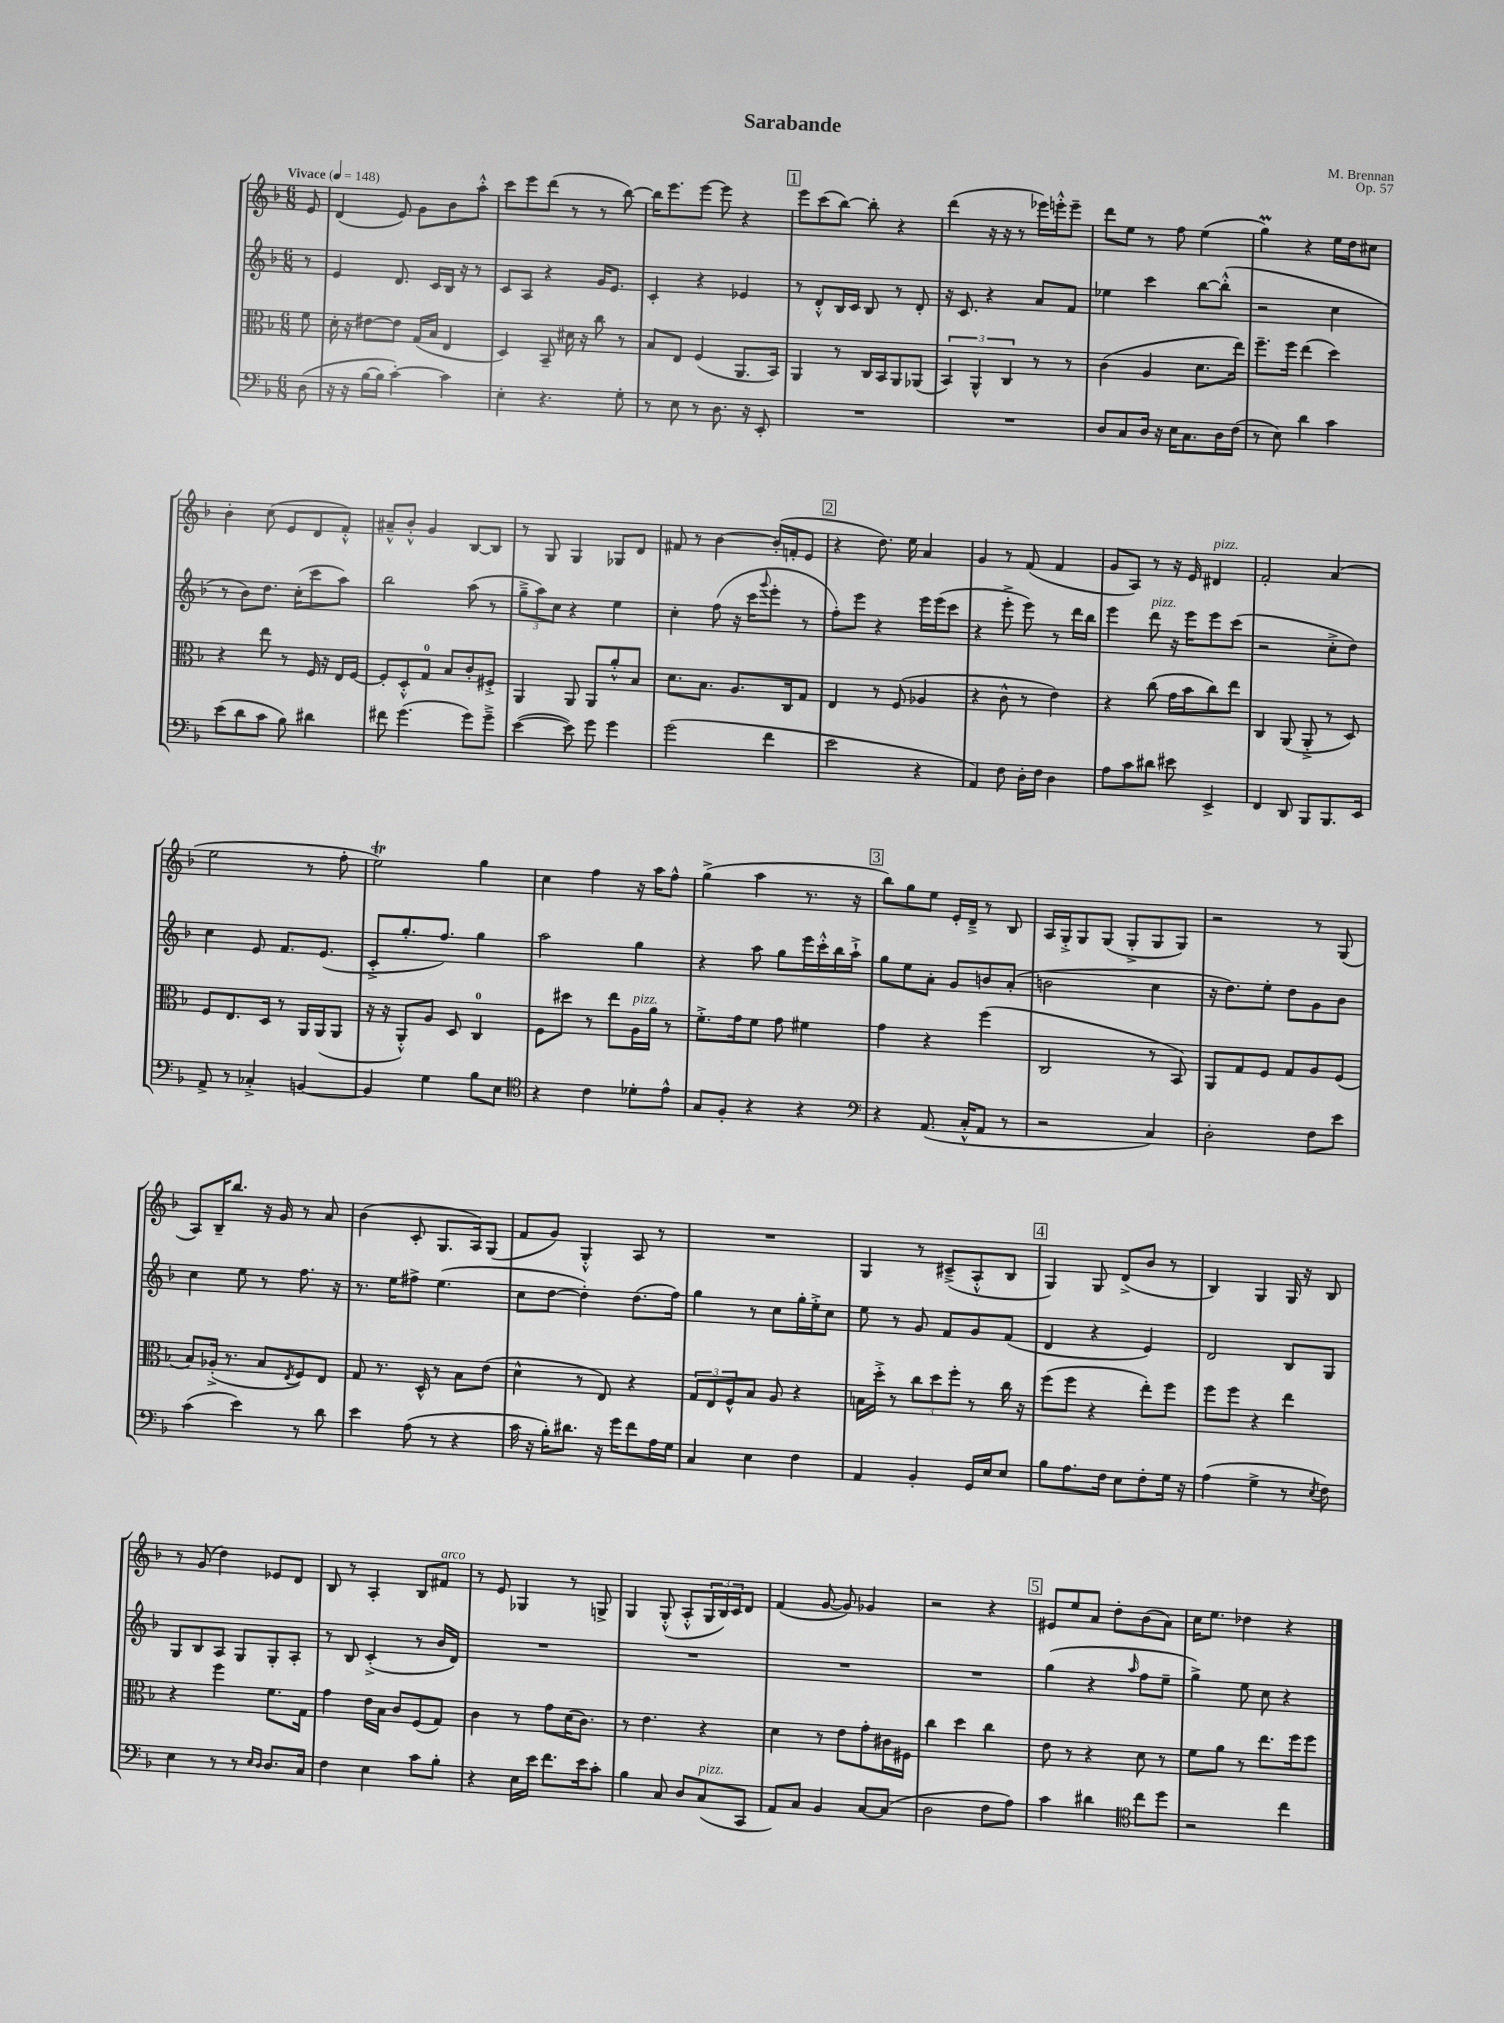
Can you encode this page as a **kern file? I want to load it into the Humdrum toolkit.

**kern	**kern	**kern	**kern
*staff4	*staff3	*staff2	*staff1
*clefF4	*clefC3	*clefG2	*clefG2
*k[b-]	*k[b-]	*k[b-]	*k[b-]
*M6/8	*M6/8	*M6/8	*M6/8
*MM148	*MM148	*MM148	*MM148
(8D\	8f\	8r	8e/
=	=	=	=
16r	16d'\	4e/	(4d/
16r	16r	.	.
[16B-\LL	[8e#\L	.	.
16B-\]JJ	.	.	.
[4c'\)	8e#\]J	8.d/	8e/)
.	(16G/LL	.	8g\L
.	16B-/JJ	16c/LL	.
4c\]	4E/	16B-/JJ	8b-\
.	.	16r	.
.	.	8r	8aa'^^\J
=	=	=	=
4E'\	4D/)	8c/L	8ccc\L
.	.	8A/J	8eee\
4.r	8BB-~/	4r	(8ddd\J
.	16d#\	.	8r
.	16r	.	.
.	8cc\	16g/LK	8r
.	.	8.e/J	.
8G'\	8r	.	[8bb-\)
=	=	=	=
8r	8B-/L	4c'/	16bb-\]LK
.	.	.	8.eee\
8E\	8E/J	.	.
8r	(4F/	4r	[8eee\J
8.D\	.	.	8eee\]
.	8.AA/L	4e-/	4r
16r	.	.	.
8EE'/	.	.	.
.	16BB-/Jk)	.	.
=	=	=	=
2.r	4AA/	8r	8eee\L
.	.	8d'^^/L	(8ccc\
.	8r	16B-/L	[8bb-\J)
.	.	16c/JJ	.
.	16C/LL	8B-/	8bb-'\]
.	16BB-/J	.	.
.	8AA/	8r	4r
.	(8AA-/J	8d'/	.
=	=	=	=
2.r	6BB-/)	16r	(4ddd\
.	.	8.c/	.
.	6AA^^/	.	.
.	.	4r	16r
.	.	.	16r
.	6C/	.	.
.	.	.	8r
.	8r	8a/L	16eee-\LL)
.	.	.	16eee'^^\J
.	8r	8f/J	8eee~\J
=	=	=	=
8D/L	(4c\	4ee-\	8ddd\L
8C/	.	.	8ee\J
16D/Jk	4A/	4ccc\	8r
16r	.	.	.
16E\LK	.	.	8ff\
8.C\	.	.	.
.	8.d\L	[8bb-\L	(4ee\
16D\L	.	(8bb-'^^\]J	.
(16F\JJ	16ee\Jk)	.	.
=	=	=	=
8r	8.ff~\L	2r	4gg\)
8E\)	.	.	.
.	16ff\Jk	.	.
4d\	(4ee\	.	4r
4c\	4dd\)	4cc\	16ee\LL
.	.	.	16dd\J
.	.	.	8cc#\J
=	=	=	=
(8e\L	4r	8r	4b-'\
8d\	.	8b-\L)	.
8c\J	8ee\	8.dd\J	(8cc\
8B-\)	8r	.	8e/L
.	.	(16cc'\LK	.
4d#\	16F/	8ccc\	8d/
.	16r	.	.
.	16E/LL	8aa\J)	8f'^^/J)
.	[16F/JJ	.	.
=	=	=	=
8f#\	8F'/]L	2bb-\	8a#~^^/L
(4.g\	8D'^^/	.	8b-'^^/J
.	8G/J	.	4g/
.	8B-/L	.	.
8g\L)	8c'/	(8aa\	[8B-/L
8g~^\J	8F#'^/J	8r	8B-/]J
=	=	=	=
([4e\	4AA/	12gg~^\L	8r
.	.	12aa\)	.
.	.	.	8G/
.	.	12cc\J	.
8e\])	8AA/	4r	4G/
8g\	8AA/L	.	.
4g\	8a'^^/	4ee\	8G-/L
.	8B-/J	.	8d/J
=	=	=	=
(2g\	8.d\L	4cc'\	8f#/
.	.	.	8r
.	8.B-\J	.	.
.	.	(8ff\	[4b-\
.	8.A/L	16r	.
.	.	16ccc\LK	.
.	.	8qqggg/	.
4f\	.	8eee'\J	(16b-'/]LL
.	16C/k	.	16f'/J
.	8G/J	8r	8e/J
=	=	=	=
2e\	4E/	8ff'\L)	4r
.	.	8eee\J	.
.	8r	4r	8.dd\)
.	(8F/	.	.
.	.	.	16ee\
4r	4A-/	16eee\LL	4a/
.	.	(16eee\J	.
.	.	8ccc\J	.
=	=	=	=
4AA/)	4r	4r	4g/
8F\	8c^^\	8eee'^\	8r
16D'\LL	8r	8eee\)	(8f/
16F\JJ	.	.	.
4D\	4e\)	8r	4f/
.	.	16ddd\LL	.
.	.	16bb-\JJ	.
=	=	=	=
8A\L	4r	4eee\	8g/L
8c\	.	.	8A/J)
8d#\J	(8cc\	8ddd\	8r
8e#\	16g\LL	16r	16r
.	16b-\J	16eee\LK	16e/
4EE^/	8cc\)	8eee\	4d#/
.	8ee\J	(8ccc\J	.
=	=	=	=
4FF/	4C/	2r	2f'/
8DD/	(8AA/	.	.
8BBB-/L	8AA'^/	.	.
8.BBB-/	8r	8cc'^\L	(4a/
.	8D/)	8dd\J)	.
16EE/Jk	.	.	.
=	=	=	=
8AA^/	8F/L	4cc\	2ee\
8r	8.E/	.	.
4C-'^/	.	8e/	.
.	16D/Jk	.	.
.	8r	8.f/L	.
[4BB/	16AA/LL	.	8r
.	(16AA/J	(8.e/J	.
.	8AA/J	.	8ff'\
=	=	=	=
4BB/]	16r	8c'^/L	2ee\)
.	16r	.	.
.	8AA'^^/L)	8.gg'/	.
4G\	8A/J	.	.
.	.	8.ff/J)	.
.	8D/	.	.
8B-\L	4C/	4gg\	4gg\
8E\J	.	.	.
=	=	=	=
*clefC4	*	*	*
4r	8F\L	2aa\	4cc\
.	8dd#\J	.	.
4c\	8r	.	4ff\
.	8ee\L	.	.
8d-'\L	16A\L	4gg\	16r
.	16a\JJ	.	16aa\LK
8e^^\J	8r	.	8ff^^\J
=	=	=	=
8G/L	8.f'^\L	4r	(4gg^\
8F'/J	.	.	.
.	16g\k	.	.
4r	8f\J	8aa\	4aa\
.	8g\	8gg\L	.
4r	4f#\	16eee\L	8.r
.	.	16ccc'^^\	.
.	.	16bb-\	.
.	.	16aa`^\JJ	16r
=	=	=	=
*clefF4	*	*	*
4r	4g\	8gg\L	8bb-\L)
.	.	8ee\	8gg\
(8.AA/	4r	8a'\J	8ee\J
.	.	8g/L	16e'/LL
16C'^^/LK	.	.	16d~^/JJ
8AA/J	(4ff\	8b/	8r
8r	.	(8a'/J	8B-/
=	=	=	=
2r	2C/	2b\	16A/LL
.	.	.	16G'^/J
.	.	.	8G/
.	.	.	(8G/J
.	.	.	8G'^/L
4C/)	8r	4cc\	8G/
.	8BB-/)	.	8G/J)
=	=	=	=
2D'\	8AA/L	16r	2r
.	.	8.dd\L)	.
.	8G/	.	.
.	8F/J	8ee'\J	.
.	8G/L	8dd\L	.
8F\L	8A/	8g\	8r
8e\J	(8F/J	8b-\J	(8G/
=	=	=	=
(4c\	8B-/L)	4cc\	8A/L)
.	(16A-'^/Jk	.	16B-~/K
.	8.r	.	8.bb-/J
4e\)	.	8ee\	.
.	8B-/L	8r	16r
.	.	.	16g/
.	8qE/	.	.
8r	8F/)	8.ff\	8r
8d\	8E/J	.	8a/
.	.	16r	.
=	=	=	=
4e\	8G/	8.r	(4b-\
.	8.r	.	.
.	.	16ee\LK	.
(8A\	.	8ff#^\J	8c'/
.	16D^^/	.	.
8r	8r	(4.ee\	8.G/L
4r	8B-\L	.	.
.	.	.	16A/k)
.	(8e\J	.	(8G/J
=	=	=	=
16c\	4d^^\	8cc\L	8f/L
16r	.	.	.
16B-'\LK)	.	[8dd\J	8g/J)
8.d#\J	.	.	.
.	8r	4dd'\])	4G'^^/
16r	8E/)	.	.
16g\LK	.	.	.
8f\	4r	(8.dd\L	8A/
16A\L	.	.	8r
16G\JJ	.	16ff\Jk)	.
=	=	=	=
4C/	12G/L	4gg\	2.r
.	12E/	.	.
.	12F^^/	.	.
4E\	8B-/J	8r	.
.	8A/	8cc\L	.
4F\	4r	16gg'\L	.
.	.	16ee'^\J	.
.	.	8cc\J	.
=	=	=	=
4AA/	16B\LL	8ee\	4G/
.	16dd'^\JJ	.	.
.	8r	8r	.
4BB-'/	12cc\L	8g/	8r
.	12dd\	.	.
.	.	8f/L	(8c#~^/L
.	12ff'\J	.	.
16GG/LL	8r	8g/	8A'^^/
16E/J	.	.	.
8E/J	16cc\	(8f/J	8B-/J
.	16r	.	.
=	=	=	=
8B-\L	(8ff\L	4d/	4G/)
8.A\	8ff\J	.	.
.	4r	4r	8G/
16F\Jk	.	.	.
8E\L	.	.	(8d^/L
8F'\	8ee'\L)	4e/)	8b-/J
16G\Jk	8ff\J	.	8r
16r	.	.	.
=	=	=	=
(4A\	8ff\L	2d/	4B-/)
.	8ff\J	.	.
4G^\	4r	.	4G/
8r	4ee\	8B-/L	16G/
.	.	.	16r
8qE/	.	.	.
8F\)	.	8G/J	8B-/
=	=	=	=
4E\	4r	8G/L	8r
.	.	8B-/	(8g/
8r	4ff\	8A/J	4dd\)
8r	.	8G/L	.
16qqE/LL	.	.	.
16qqD/JJ	.	.	.
8.D/L	8.f\L	8G'/	8e-/L
.	.	8A'/J	8d/J
16C/Jk	16G\Jk	.	.
=	=	=	=
4F\	4g\	8r	8B-/
.	.	8B-/	8r
4E\	16e\LL	(4c'^/	4A'/
.	16B-\JJ	.	.
.	8c/L	.	.
8c\L	(8F/	8r	8B-/L
8B-'\J	8G/J)	16b-/LL	8f#/J
.	.	16d/JJ)	.
=	=	=	=
4r	4c\	2.r	8r
.	.	.	8e/
16E\LL	8r	.	4G-/
16e\JJ	.	.	.
8.f\L	8g\L	.	.
.	(16d\K	.	8r
16e\k	8.c\J)	.	.
8c'\J	.	.	8G^/
=	=	=	=
4B-\	8r	2.r	4G/
.	4.e\	.	.
8C/	.	.	(8G'^^/
8D/L	.	.	8A'^^/L
(8C/	4r	.	24G/L
.	.	.	24B-/)
.	.	.	24c/J
8CC/J	.	.	8d/J
=	=	=	=
8AA/L)	4d\	2.r	(4f/
8C/J	.	.	.
4BB-/	8r	.	[8g/
.	8e\L	.	8g/])
[8C/L	8g'\	.	4g-/
(8C/]J	16c#\L	.	.
.	16F#\JJ	.	.
=	=	=	=
2D\	4cc\	2.r	2r
.	4dd\	.	.
8F\L	4cc\	.	4r
8A\J)	.	.	.
=	=	=	=
4c\	8e\	(4gg\	8e#/L
.	8r	.	8ee/
4d#\	4r	4r	8a/J
.	.	.	8dd'\L
*clefC4	*	*	*
.	.	16qqaa/	.
8cc\L	8d\	8ff\L	(8b-\
8dd\J	8r	8ee~\J	8a\J)
=	=	=	=
2r	8f\L	4gg^\)	16cc\LK
.	.	.	8.ee\J
.	8a\J	.	.
.	8r	8ee\	4dd-\
.	8.ee\L	8cc\	.
4cc\	.	4r	4r
.	16ff\k	.	.
.	8ff\J	.	.
==	==	==	==
*-	*-	*-	*-
